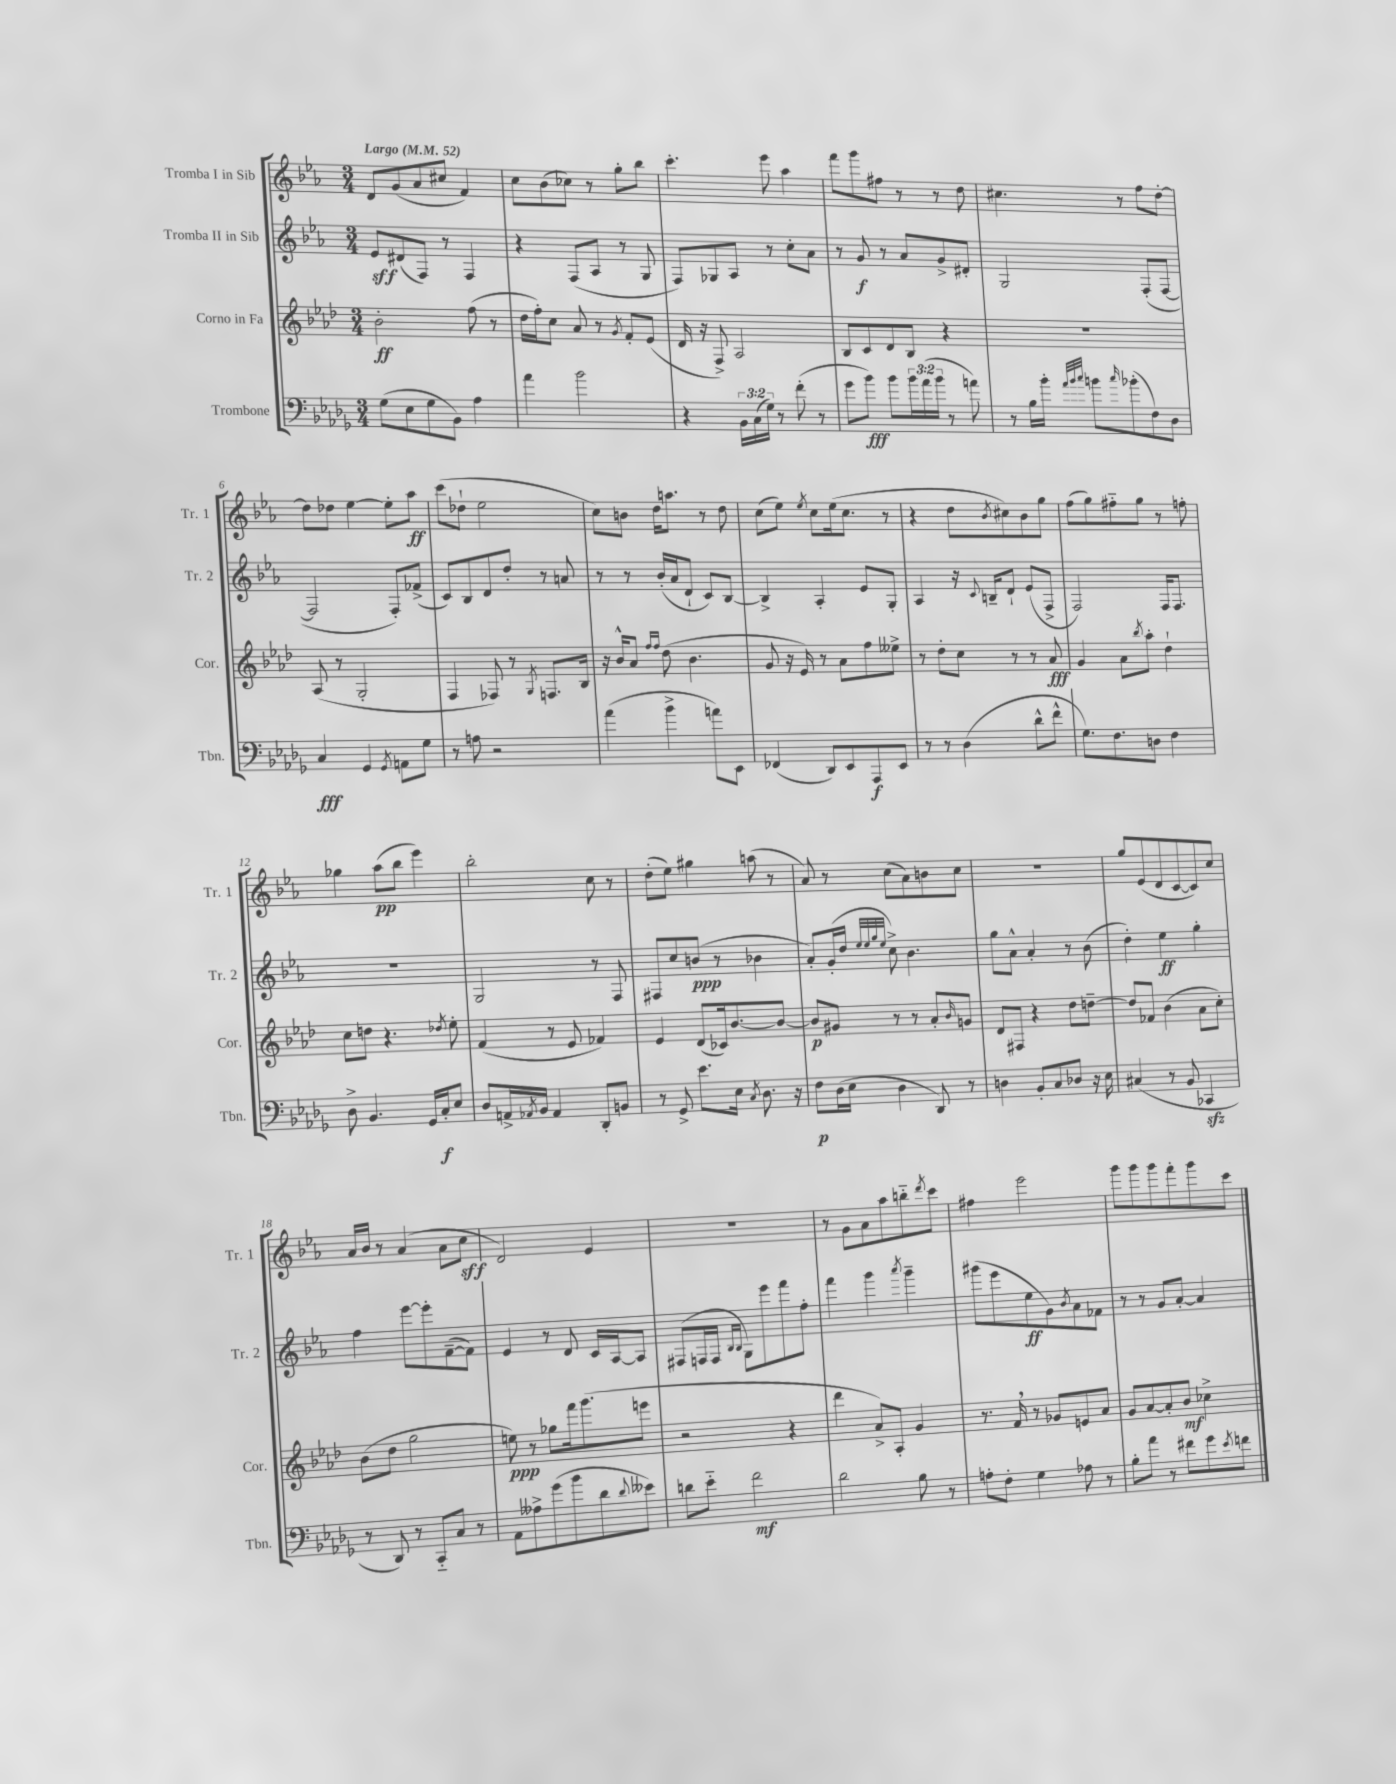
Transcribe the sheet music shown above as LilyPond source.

<<
\new StaffGroup <<
\new Staff = "s0" \with { instrumentName = "Tromba I in Sib" shortInstrumentName = "Tr. 1" } {
    \clef treble \key ees \major \numericTimeSignature \time 3/4 \tempo "Largo" 4 = 52
    d'8 g'8( aes'8 cis''8 f'4) |
    c''8 bes'8( ces''8) r8 g''8-. bes''8 |
    c'''4.-. ees'''8 aes''4 |
    f'''8 g'''8 fis''8 r8 r8 d''8 |
    cis''4. r8 f''8 d''8~-. |
    d''8 des''8 ees''4~ ees''8-. aes''8\ff |
    c'''8( des''8-! ees''2 |
    c''8) b'8 d''16 a''8. r8 d''8 |
    c''8( ees''8) \acciaccatura { ees''8 } c''8 ees''16( c''8. r8 |
    r4 d''8 \acciaccatura { bes'8 } cis''8) bes'8 g''8 |
    f''8( g''8) fis''8-_ g''8 r8 f''8-. |
    ges''4 aes''8\pp( bes''8 ees'''4) |
    bes''2-. c''8 r8 |
    d''8-.( ees''8) gis''4 a''8( r8 |
    aes'8) r8 c''8( aes'8) b'8 c''8 |
    R2. |
    g''8 ees'8( d'8 c'8~ c'8) c''8 |
    aes'16 bes'16 r8 aes'4( aes'8 c''8\sff |
    d'2) ees'4 |
    r2. |
    r8 g'8 aes'8 aes''8 b''8-_ \acciaccatura { d'''8 } c'''8 |
    fis''4 ees'''2 |
    g'''8 g'''8 g'''8 f'''8-. g'''8 c'''8 \bar "|." |
}
\new Staff = "s1" \with { instrumentName = "Tromba II in Sib" shortInstrumentName = "Tr. 2" } {
    \clef treble \key ees \major \numericTimeSignature \time 3/4
    ees'8\sff dis'8( f8) r8 f4 |
    r4 f8( aes8 r8 g8 |
    f8) ges8 aes8 r8 c''8-. aes'8 |
    r8 g'8\f r8 aes'8 g'8-> dis'8-. |
    g2 f8-.( f8~ |
    f2 f8-.) fes'8->( |
    c'8) bes8 d'8 d''8-. r8 a'8 |
    r8 r8 bes'16-.( aes'16 d'8-! c'8) bes8~ |
    bes4-> aes4-. ees'8 g8-. |
    aes4 r16 \appoggiatura { c'8 } b16-- d'8-! ees'8( f8-> |
    f2) f16 f8. |
    R2. |
    g2 r8 f8 |
    fis8 c''8 b'8\ppp( r8 bes'4 |
    aes'8-.) g'16-.( d''16 \grace { ees''32 ees''32 g''32 ees''32 } c''8->) bes'4. |
    g''8 aes'8-^ aes'4-. r8 bes'8( |
    d''4-.) ees''4\ff g''4-. |
    f''4 ees'''8~ ees'''8-. f'8~--( f'8) |
    ees'4 r8 d'8 c'16 aes16~ aes8 |
    fis8( f16 f16 \grace { bes16 bes16 } g8) ees'''8 f'''8 f''8-. |
    f'''4 g'''4 \acciaccatura { aes'''8 } g'''4-- |
    gis'''8( ees'''8 ees''8\ff g'8) \acciaccatura { bes'8 } aes'8 fes'8 |
    r8 r8 g'8 aes'8~-. aes'4 \bar "|." |
}
\new Staff = "s2" \with { instrumentName = "Corno in Fa" shortInstrumentName = "Cor." } {
    \clef treble \key aes \major \numericTimeSignature \time 3/4
    bes'2-.\ff f''8( r8 |
    des''16 f''16-.) c''8 aes'8 r8 \acciaccatura { g'8 } f'8-. ees'8( |
    des'16 r16 f8->) aes2 |
    bes8 c'8 des'8 bes8 r4 |
    R2. |
    aes8( r8 g2-. |
    f4 fes8) r8 \acciaccatura { g8 } f8. bes16 |
    r16 bes'16-^ aes'8 \grace { f''16 f''16 } des''8( bes'4. |
    g'8 r16 ees'16) r8 aes'8 f''8 eeses''8-> |
    r8 des''8-. c''8 r8 r8 aes'8\fff |
    g'4 aes'8 \acciaccatura { bes''8 } aes''8-. des''4-! |
    c''8 d''8 r4. \acciaccatura { des''8 } ees''8-. |
    f'4( r8 ees'8 fes'4) |
    ees'4 des'8( ces'16) bes'8.~ bes'8~ |
    bes'8\p gis'8 r8 r8 aes'8-. \grace { bes'16 } g'8 |
    des'8 fis8 r4 des''8 d''8~-- |
    d''8 fes'8 bes'4( aes'8 c''8-.) |
    bes'8( des''8 g''2 |
    e''8\ppp) r8 ges''8 f'''16 g'''8.( e'''8 |
    r2 r4 |
    des'''4 aes'8->) aes8-. g'4 |
    r8. f'16 \breathe r8 ges'8 e'8 aes'8 |
    g'8 aes'8~ aes'8-. bes'8\mf ces''4-> \bar "|." |
}
\new Staff = "s3" \with { instrumentName = "Trombone" shortInstrumentName = "Tbn." } {
    \clef bass \key des \major \numericTimeSignature \time 3/4 \override Staff.TupletNumber.text = #tuplet-number::calc-fraction-text
    ges8( ees8 ges8 bes,8) aes4 |
    aes'4 bes'2 |
    r4 \tuplet 3/2 { bes,16 c16( ges16) } r8 f'8-.( r8 |
    ges'8 bes'8\fff) bes'8 \tuplet 3/2 { bes'16 aes'16( bes'16 } r8 a'8) |
    r8 bes16 bes'16-. \grace { aes'32 bes'32 c''32 } b'8 \grace { c''16 } bes'8-.( f8) des8 |
    c4\fff ges,4 \acciaccatura { ges,8 } a,8 ges8 |
    r8 a8 r2 |
    aes'4( bes'4-> a'8) ees,8 |
    fes,4( des,8) ees,8 aes,,8\f ees,8 |
    r8 r8 des4( des'8-^ f'8-^ |
    ges8.) f8. d8 f4 |
    des8-> bes,4. ges,16 c16-.\f ees8 |
    des8 a,16-> \acciaccatura { aes,8 } bes,16 aes,4 des,8-. b,8 |
    r8 ges,8-> ees'8. ees16 \acciaccatura { c8 } des8. r16 |
    f8\p des16( ees16 des4 des,8) r8 |
    d4 bes,8-. c8 des8 r16 ees16 |
    cis4( r8 bes,8 ces,4\sfz |
    r8 des,8) r8 c,8-_ c8 r8 |
    aes,8 aeses8-> ges'8( bes'8 des'8 \appoggiatura { des'8 } eeses'8) |
    d'8 ees'8-_ f'2\mf |
    des'2 bes8 r8 |
    a8-. f8-. ges4 aes8 r8 |
    bes8-. aes'8 r8 fis'8 ges'8 \acciaccatura { ees'8 } f'8 \bar "|." |
}
>>
>>
